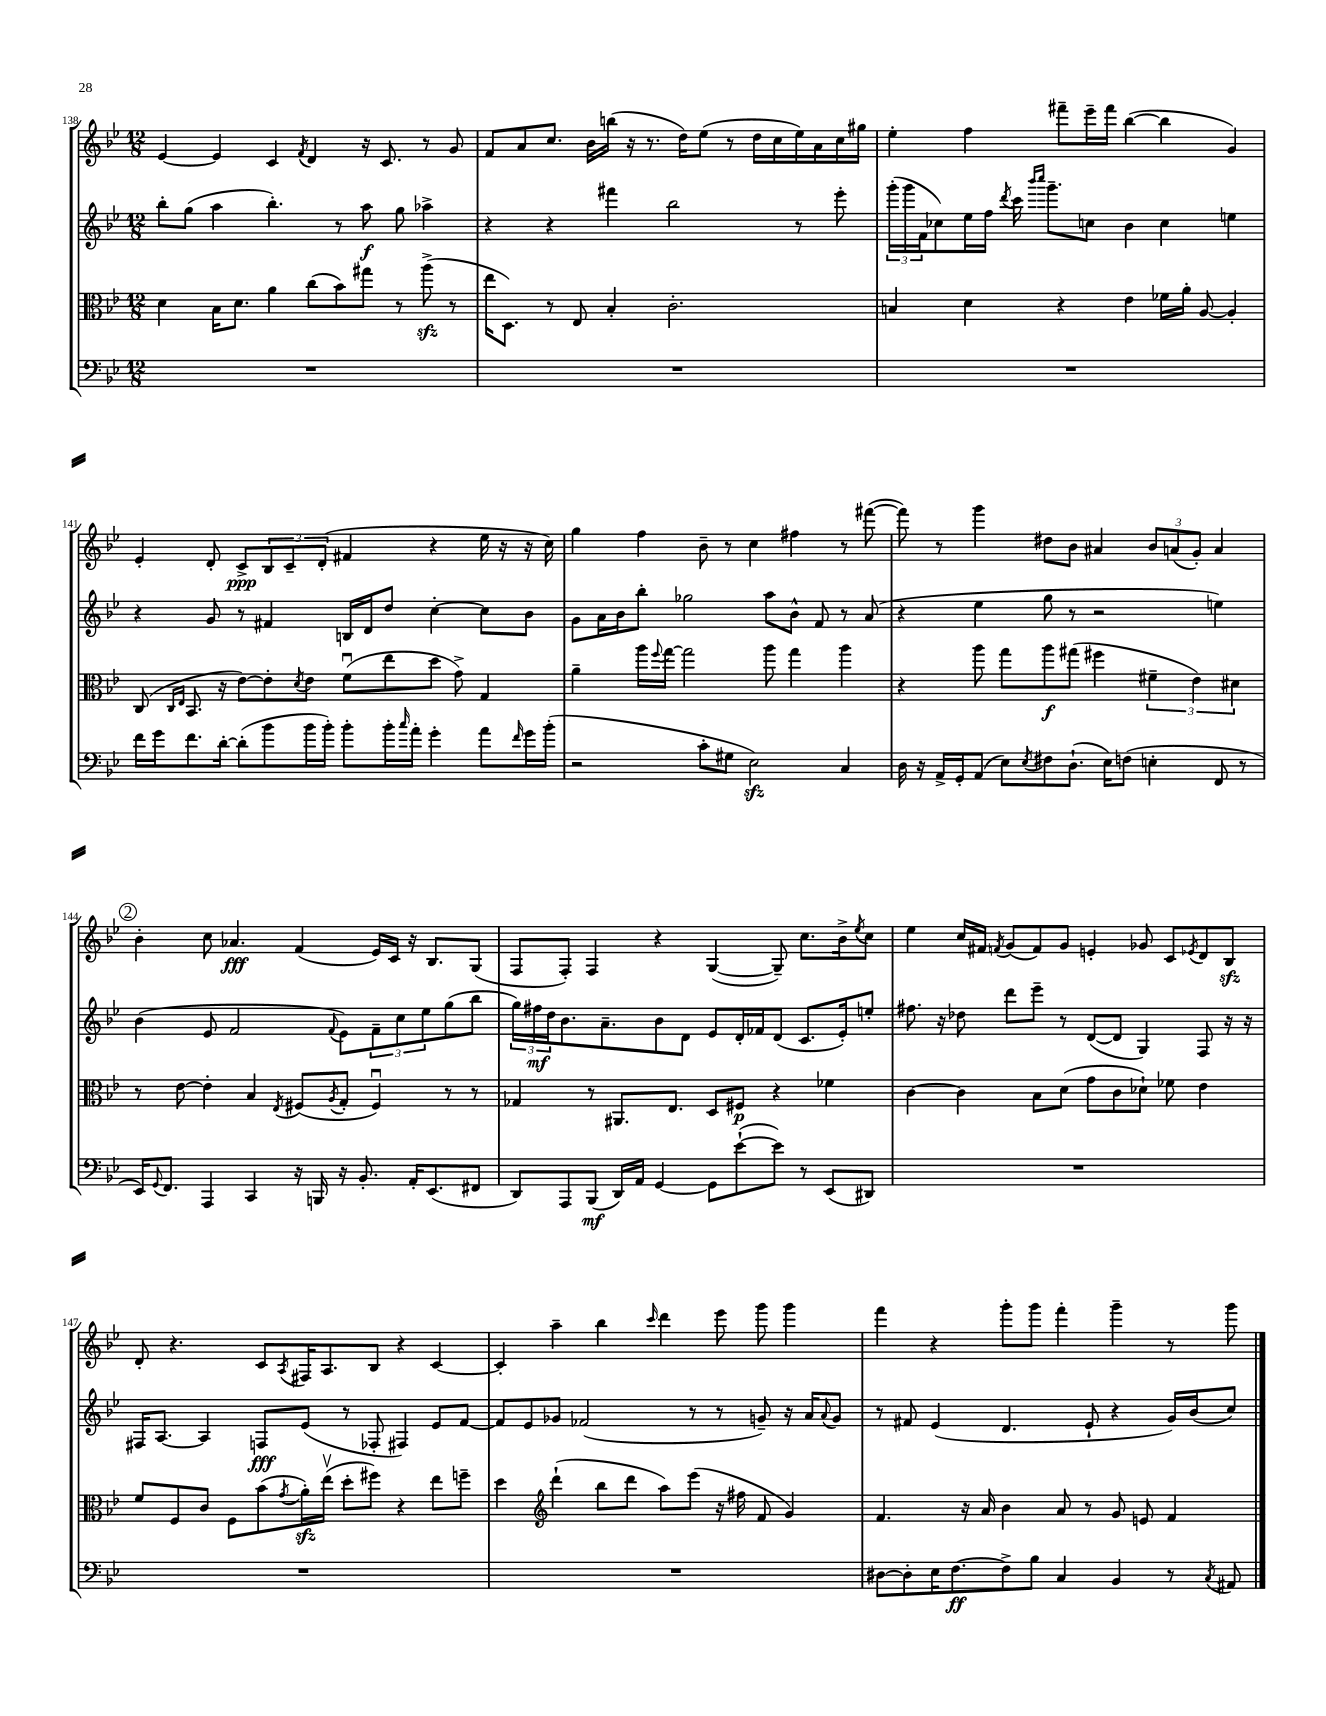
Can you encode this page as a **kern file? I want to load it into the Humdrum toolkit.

**kern	**dynam	**kern	**dynam	**kern	**dynam	**kern	**dynam
*part4	*part4	*part3	*part3	*part2	*part2	*part1	*part1
*staff4	*staff4	*staff3	*staff3	*staff2	*staff2	*staff1	*staff1
*clefF4	*	*clefC3	*	*clefG2	*	*clefG2	*
*k[b-e-]	*	*k[b-e-]	*	*k[b-e-]	*	*k[b-e-]	*
*M12/8	*	*M12/8	*	*M12/8	*	*M12/8	*
=138	=138	=138	=138	=138	=138	=138	=138
1.r	.	4d\	.	8bb-'\L	.	[4e-/	.
.	.	.	.	(8gg\J	.	.	.
.	.	16B-\KL	.	4aa\	.	4e-/]	.
.	.	8.d\J	.	.	.	.	.
.	.	4a\	.	4.bb-'\)	.	4c/	.
.	.	.	.	.	.	8qf/	.
.	.	(8cc\L	.	.	.	4d/	.
.	.	8b-\)	.	8r	.	.	.
.	.	8gg#X\J	.	8aa\	f	16r	.
.	.	.	.	.	.	8.c/	.
.	.	8r	.	8gg\	.	.	.
.	.	(8aazz^\	.	4aa-X^\	.	8r	.
.	.	8r	.	.	.	8g/	.
=139	=139	=139	=139	=139	=139	=139	=139
1.r	.	16ee-\KL	.	4r	.	8f/L	.
.	.	8.D\J)	.	.	.	.	.
.	.	.	.	.	.	8a/	.
.	.	8r	.	4r	.	8.cc/J	.
.	.	8E-/	.	.	.	.	.
.	.	.	.	.	.	16b-\LL	.
.	.	4B-'/	.	4fff#X\	.	(16bbn\JJ	.
.	.	.	.	.	.	16r	.
.	.	.	.	.	.	8.r	.
.	.	2.c'\	.	2bb-\	.	.	.
.	.	.	.	.	.	16dd\KL)	.
.	.	.	.	.	.	(8ee-\J	.
.	.	.	.	.	.	8r	.
.	.	.	.	.	.	16dd\LL	.
.	.	.	.	.	.	16cc\	.
.	.	.	.	8r	.	16ee-\)	.
.	.	.	.	.	.	16a\	.
.	.	.	.	8eee-'\	.	16cc\	.
.	.	.	.	.	.	16gg#X\JJ	.
=140	=140	=140	=140	=140	=140	=140	=140
1.r	.	4Bn/	.	(24ggg'\LL	.	4ee-'\	.
.	.	.	.	24ggg\	.	.	.
.	.	.	.	24f\J	.	.	.
.	.	.	.	8cc-X\)	.	.	.
.	.	4d\	.	16ee-\L	.	4ff\	.
.	.	.	.	16ff\JJ	.	.	.
.	.	.	.	8qddd/	.	.	.
.	.	.	.	16ccc\	.	.	.
.	.	.	.	16qqbbb-/LL	.	.	.
.	.	.	.	16qqcccc/JJ	.	.	.
.	.	.	.	8.ggg~\L	.	.	.
.	.	4r	.	.	.	8fff#X~\L	.
.	.	.	.	8ccn\J	.	16eee-~\L	.
.	.	.	.	.	.	16fff#\JJ	.
.	.	4e-\	.	4b-\	.	([4bb-\	.
.	.	16f-X\LL	.	4cc\	.	4bb-\]	.
.	.	16a'\JJ	.	.	.	.	.
.	.	[8A/	.	.	.	.	.
.	.	4A'/]	.	4een\	.	4g/)	.
!!LO:LB:g=z
=141	=141	=141	=141	=141	=141	=141	=141
16f\LL	.	(8C/	.	4r	.	4e-'/	.
16g\J	.	.	.	.	.	.	.
.	.	16qqC/LL	.	.	.	.	.
.	.	16qqE-/JJ	.	.	.	.	.
8.f\	.	8.BB-/	.	.	.	.	.
.	.	.	.	8g/	.	8d'/	.
[16d'\Jk	.	16r	.	.	.	.	.
(8d'\L]	.	[8e-\L)	.	8r	.	8c^/L	ppp
8b-\	.	8e-'\]	.	4f#X/	.	12B-/	.
.	.	.	.	.	.	12c~/	.
.	.	8qd/	.	.	.	.	.
16b-\L	.	8e-\J	.	.	.	.	.
.	.	.	.	.	.	(12d'/J	.
16b-'\JJ)	.	.	.	.	.	.	.
8b-'\L	.	(8fu\L	.	16Bn/LL	.	4f#X/	.
.	.	.	.	16d/J	.	.	.
16b-'\L	.	8ee-\	.	8dd/J	.	.	.
16qqcc/	.	.	.	.	.	.	.
16a'\JJ	.	.	.	.	.	.	.
4g'\	.	8dd\J	.	[4cc'\	.	4r	.
.	.	8g^\)	.	.	.	.	.
8a\L	.	4G/	.	8cc\L]	.	16ee-\	.
.	.	.	.	.	.	16r	.
16qqf/	.	.	.	.	.	.	.
16g\L	.	.	.	8b-\J	.	16r	.
(16b-'\JJ	.	.	.	.	.	16cc\)	.
=142	=142	=142	=142	=142	=142	=142	=142
2r	.	4a~\	.	8g\L	.	4gg\	.
.	.	.	.	16a\L	.	.	.
.	.	.	.	16b-\J	.	.	.
.	.	16aa\LL	.	8bb-'\J	.	4ff\	.
.	.	8qqff/	.	.	.	.	.
.	.	[16gg\JJ	.	.	.	.	.
.	.	2gg\]	.	2gg-X\	.	.	.
8c'\L	.	.	.	.	.	8b-~\	.
8G#X\J	.	.	.	.	.	8r	.
2E-zz\)	.	.	.	.	.	4cc\	.
.	.	8aa\	.	8aa\L	.	.	.
.	.	4gg\	.	8b-^^\J	.	4ff#X\	.
.	.	.	.	8f/	.	.	.
4C/	.	4aa\	.	8r	.	8r	.
.	.	.	.	(8a/	.	([8fff#X\	.
=143	=143	=143	=143	=143	=143	=143	=143
16D\	.	4r	.	4r	.	8fff#\])	.
16r	.	.	.	.	.	.	.
16AA^/LL	.	.	.	.	.	8r	.
16GG'/J	.	.	.	.	.	.	.
(8AA/J	.	8aa\	.	4ee-\	.	4ggg\	.
8E-\L)	.	8gg\L	.	.	.	.	.
8qE-/	.	.	.	.	.	.	.
8F#X\	.	8aa\	f	8gg\	.	8dd#X\L	.
(8.D`\J	.	(8gg#X\J	.	8r	.	8b-\J	.
.	.	4ff#X\	.	2r	.	4a#X/	.
16E-\KL)	.	.	.	.	.	.	.
(8Fn\J	.	.	.	.	.	.	.
4En'\	.	6f#X~\	.	.	.	12b-/L	.
.	.	.	.	.	.	(12an/	.
.	.	6e-\)	.	.	.	12g'/J)	.
8FF/	.	.	.	4een\)	.	4a/	.
.	.	6d#X\	.	.	.	.	.
8r	.	.	.	.	.	.	.
!!LO:LB:g=z
!!LO:REH:place=s1:t=2
=144	=144	=144	=144	=144	=144	=144	=144
16EE-/KL)	.	8r	.	(4b-\	.	4b-'\	.
8qqGG/	.	.	.	.	.	.	.
8.FF/J	.	.	.	.	.	.	.
.	.	[8e-\	.	.	.	.	.
4AAA/	.	4e-'\]	.	8e-/	.	8cc\	.
.	.	.	.	2f/	.	4.a-X/	fff
4CC/	.	4B-/	.	.	.	.	.
.	.	8qE-/	.	.	.	.	.
16r	.	(8F#X/L	.	.	.	(4f/	.
16BBBn/	.	.	.	.	.	.	.
.	.	8qA/	.	8qqf/	.	.	.
16r	.	8G'/J	.	8e-\L)	.	.	.
8.BB-'/	.	.	.	.	.	.	.
.	.	4F#u/)	.	12f~\	.	16e-/LL)	.
.	.	.	.	.	.	16c/JJ	.
.	.	.	.	12cc\	.	.	.
16AA'/KL	.	.	.	.	.	16r	.
.	.	.	.	12ee-\	.	.	.
(8.EE-/	.	.	.	.	.	8.B-/L	.
.	.	8r	.	(8gg\	.	.	.
8FF#X/J	.	8r	.	8bb-\J	.	(8G/J	.
=145	=145	=145	=145	=145	=145	=145	=145
8DD/L)	.	4G-X/	.	24gg\LL)	.	8F/L	.
.	.	.	.	24ff#X\	mf	.	.
.	.	.	.	24dd\J	.	.	.
8AAA/	.	.	.	8.b-\	.	8F'/J)	.
(8BBB-/J	mf	8r	.	.	.	4F/	.
.	.	.	.	8.a~\	.	.	.
16DD/LL)	.	8.AA#X/L	.	.	.	.	.
16AA/JJ	.	.	.	.	.	.	.
[4GG/	.	.	.	8b-\	.	4r	.
.	.	8.E-/J	.	.	.	.	.
.	.	.	.	8d\J	.	.	.
8GG\L]	.	8D/L	.	8e-/L	.	([4G/	.
([8e-`\	.	8F#X/J	p	16d'/L	.	.	.
.	.	.	.	16f-X/J	.	.	.
8e-\J])	.	4r	.	(8d/J	.	8G~/])	.
8r	.	.	.	8.c/L	.	8.cc\L	.
(8EE-/L	.	4f-X\	.	.	.	.	.
.	.	.	.	16e-'/k)	.	16b-^\k	.
.	.	.	.	.	.	8qee-/	.
8DD#X/J)	.	.	.	8een'/J	.	8cc\J	.
=146	=146	=146	=146	=146	=146	=146	=146
1.r	.	[4c\	.	8.ff#X\	.	4ee-\	.
.	.	.	.	16r	.	.	.
.	.	4c\]	.	8dd-X\	.	16cc/LL	.
.	.	.	.	.	.	16f#X/JJ	.
.	.	.	.	.	.	8qfn/	.
.	.	.	.	8ddd\L	.	(8g/L	.
.	.	8B-\L	.	8eee-~\J	.	8f/)	.
.	.	(8d\J	.	8r	.	8g/J	.
.	.	8g\L	.	([8d/L	.	4en'/	.
.	.	8c\	.	8d/J]	.	.	.
.	.	8d-X`\J)	.	4G/)	.	8g-X/	.
.	.	8f-X\	.	.	.	8c/L	.
.	.	.	.	.	.	8qe-X/	.
.	.	4e-\	.	8F/	.	8d/	.
.	.	.	.	16r	.	8B-zz/J	.
.	.	.	.	16r	.	.	.
!!LO:LB:g=z
=147	=147	=147	=147	=147	=147	=147	=147
1.r	.	8f/L	.	16F#X/KL	.	8d'/	.
.	.	.	.	[8.A/J	.	.	.
.	.	8F/	.	.	.	4.r	.
.	.	8c/J	.	4A/]	.	.	.
.	.	8F\L	.	.	.	.	.
.	.	(8b-\	.	8Fn/L	fff	8c/L	.
.	.	8qg/	.	.	.	8qA/	.
.	.	16azz'\L)	.	(8e-/J	.	16F#X/K	.
.	.	(16ee-v\JJ	.	.	.	8.A/	.
.	.	8dd'\L	.	8r	.	.	.
.	.	8ff#X\J)	.	8F-X'/	.	8B-/J	.
.	.	4r	.	4F#X/)	.	4r	.
.	.	8ee-\L	.	8e-/L	.	[4c/	.
.	.	8ffn~\J	.	[8f/J	.	.	.
=148	=148	=148	=148	=148	=148	=148	=148
1.r	.	4dd\	.	8f/L]	.	4c'/]	.
.	.	.	.	8e-/	.	.	.
*	*	*clefG2	*	*	*	*	*
.	.	(4ddd`\	.	8g-X/J	.	4aa~\	.
.	.	.	.	(2f-X/	.	.	.
.	.	8bb-\L	.	.	.	4bb-\	.
.	.	8ddd\J	.	.	.	.	.
.	.	.	.	.	.	16qqccc/	.
.	.	8aa\L)	.	.	.	4ddd\	.
.	.	(8eee-\J	.	8r	.	.	.
.	.	16r	.	8r	.	8eee-\	.
.	.	16ff#X\	.	.	.	.	.
.	.	8f/	.	8gn~/)	.	8ggg\	.
.	.	4g/)	.	16r	.	4ggg\	.
.	.	.	.	16a/KL	.	.	.
.	.	.	.	8qqa/	.	.	.
.	.	.	.	8g/J	.	.	.
=149	=149	=149	=149	=149	=149	=149	=149
[8D#X\L	.	4.f/	.	8r	.	4fff\	.
8D#'\]	.	.	.	8f#X/	.	.	.
16E-\K	.	.	.	(4e-/	.	4r	.
[8.F\	ff	.	.	.	.	.	.
.	.	16r	.	.	.	.	.
.	.	16a/	.	.	.	.	.
8F^\]	.	4b-\	.	4.d/	.	8ggg'\L	.
8B-\J	.	.	.	.	.	8ggg\J	.
4C/	.	8a/	.	.	.	4fff'\	.
.	.	8r	.	8e-`/	.	.	.
4BB-/	.	8g/	.	4r	.	4ggg~\	.
.	.	8en/	.	.	.	.	.
8r	.	4f/	.	16g/LL)	.	8r	.
.	.	.	.	(16b-/J	.	.	.
8qC/	.	.	.	.	.	.	.
8AA#X/	.	.	.	8cc/J)	.	8ggg\	.
==	==	==	==	==	==	==	==
*-	*-	*-	*-	*-	*-	*-	*-
